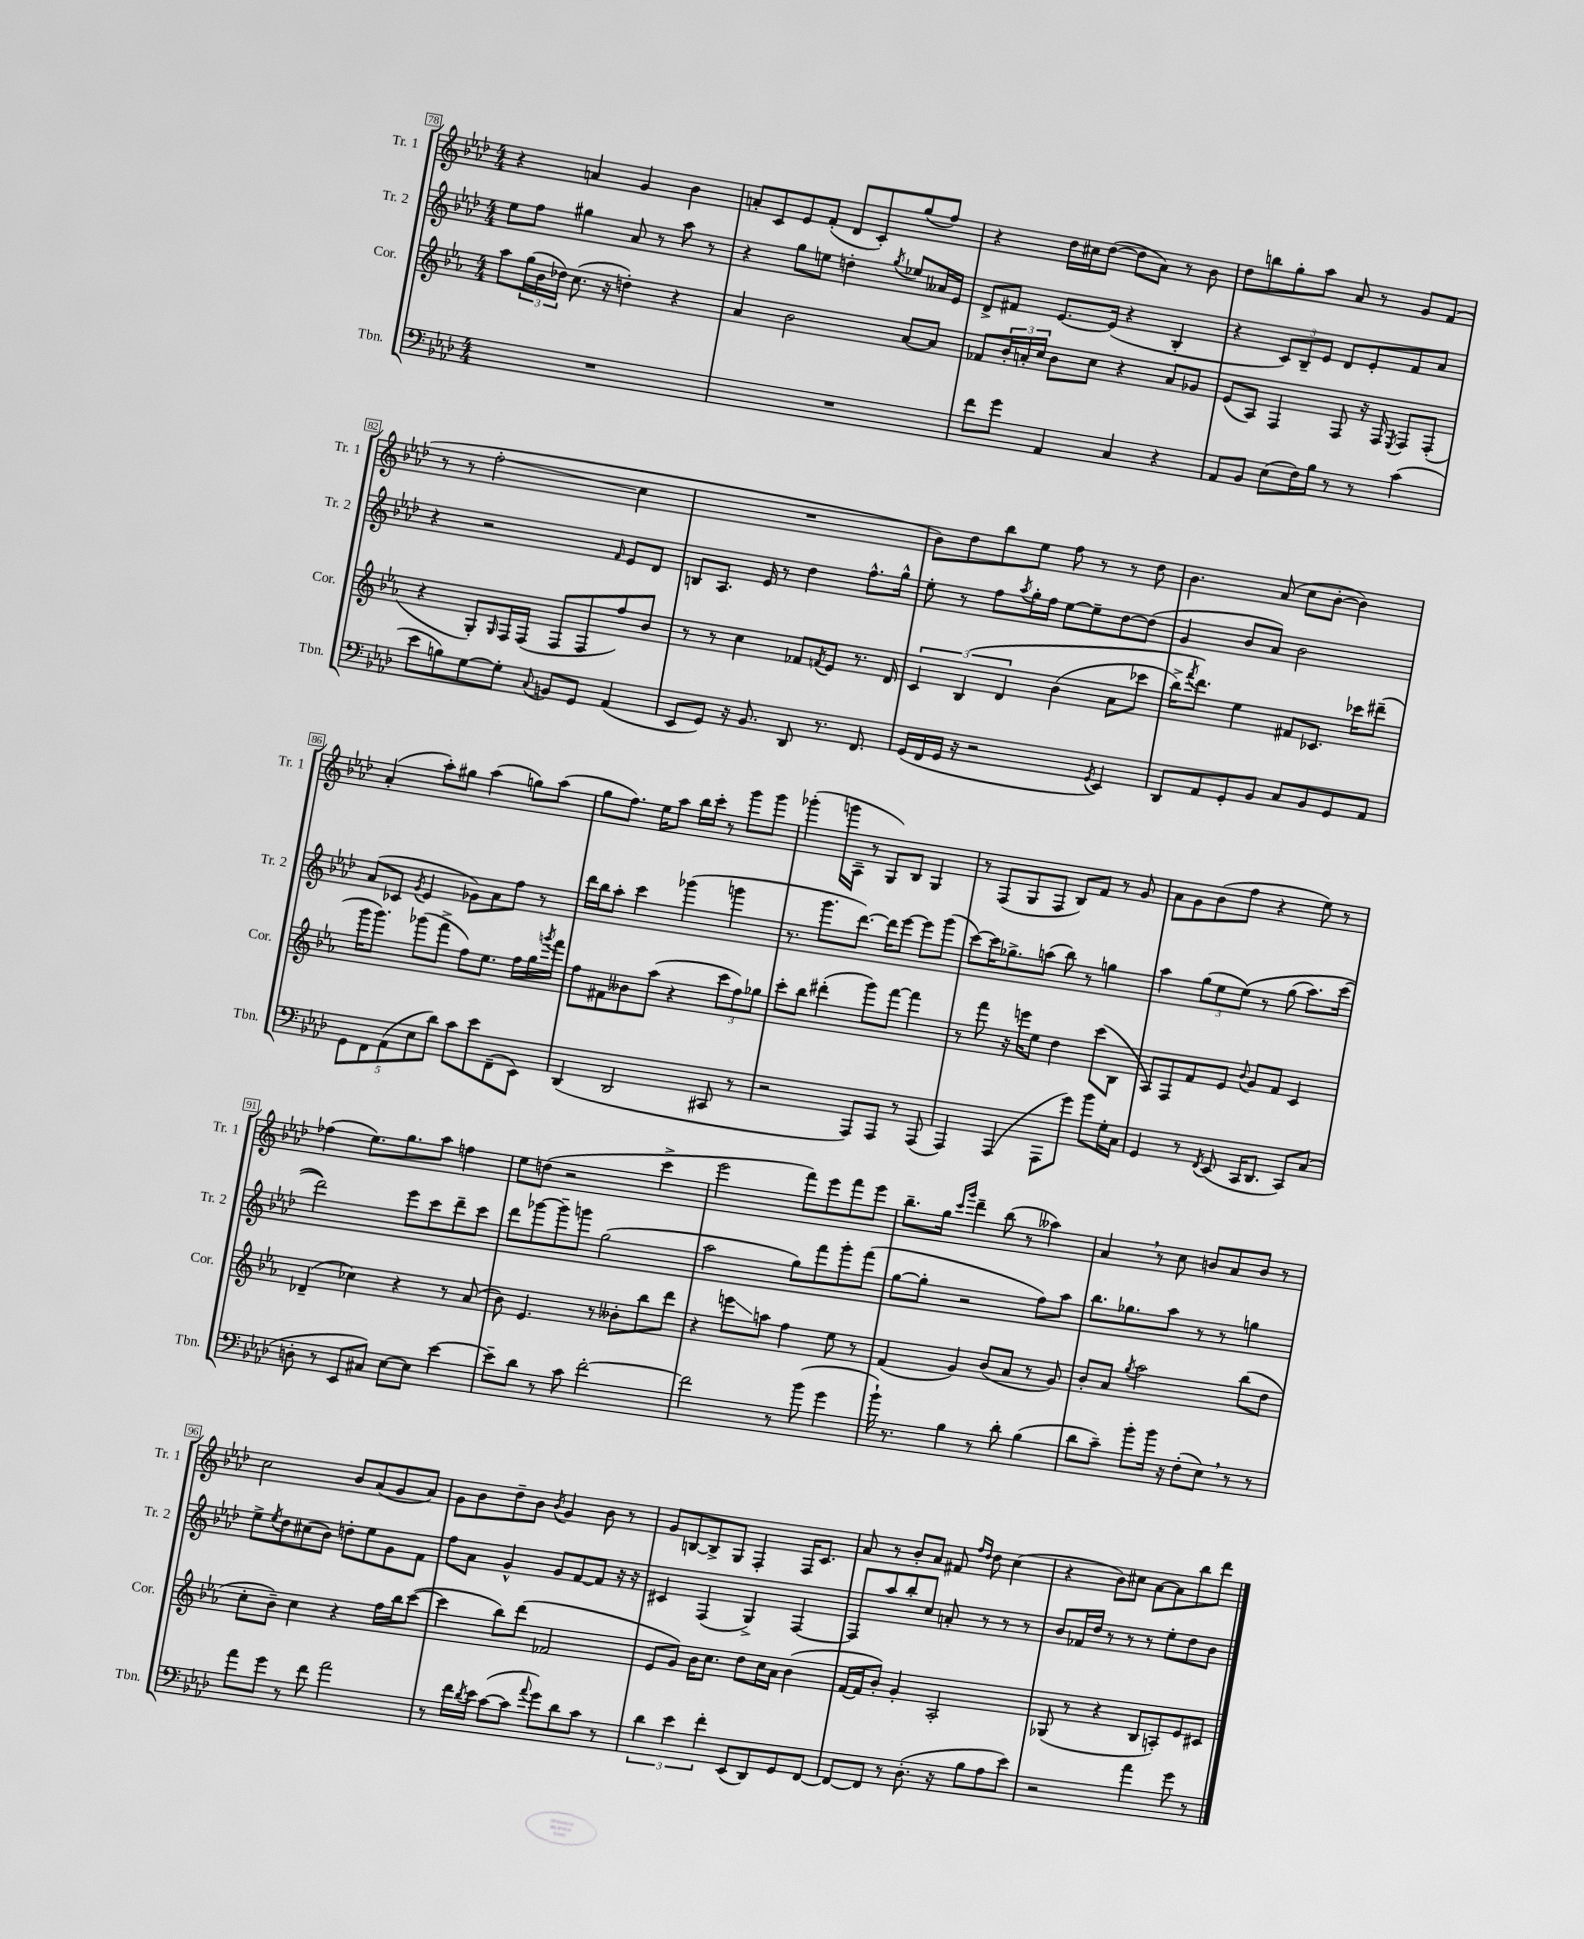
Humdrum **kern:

**kern	**kern	**kern	**kern
*staff4	*staff3	*staff2	*staff1
*clefF4	*clefG2	*clefG2	*clefG2
*k[b-e-a-d-]	*k[b-e-a-]	*k[b-e-a-d-]	*k[b-e-a-d-]
*M4/4	*M4/4	*M4/4	*M4/4
1r	8aa-	8ee-	4r
.	(24gg	8ff	.
.	24b-	.	.
.	24dd-)	.	.
.	(8.cc	4gg#	4a
.	16r	.	.
.	4dd')	8a-	4g
.	.	8r	.
.	4r	8aa-	4b-
.	.	8r	.
=	=	=	=
1r	4a-	4r	8a'
.	.	.	8c
.	2b-	8gg	8e-
.	.	8ee	(8f'
.	.	4dd'	8d-
.	.	.	8c')
.	.	8qgg	.
.	[8a-	8ee-	(8gg
.	8a-]	16a--	8ff)
.	.	16e-	.
=	=	=	=
8f	8f-	8d-^	4r
8g	24b-'	8f#	.
.	24a'	.	.
.	24cc	.	.
4AA-	8b-	[8.e-	16dd-
.	.	.	16cc#
.	8cc	.	([8dd-
.	.	(16e-]	.
4C	4r	4r	8dd-]
.	.	.	8a-)
4r	8a	4B-'	8r
.	8g-	.	8b-
=	=	=	=
8AA-	(8e-	4r	8dd-
8BB-	8A-)	.	8bb
(8E-	4F	12c)	8gg'
.	.	12B-~	.
16F)	.	.	8aa-
.	.	12e-	.
16B-	.	.	.
8r	8F	8d-	8a-
8r	16r	8e-'	8r
.	16F	.	.
.	8qE-	.	.
(4c	8F	8f	8g
.	(8F'	8a-	(8f
=	=	=	=
8e-	4r	4r	8r
8B)	.	.	8r
[8G	8G')	2r	2ff'
.	16qqG	.	.
8G']	16F	.	.
.	(16F	.	.
8qqC	.	.	.
8BB	8F	.	.
8GG	8F	.	.
.	.	16qqf	.
(4AA-	8ff)	8e-	4cc
.	8b-	8d-	.
=	=	=	=
8EE-	8r	8B	1r
8GG)	8r	8.A-	.
16r	4cc	.	.
8.BB-	.	16e-	.
.	.	8r	.
8DD-	8f-	4dd-	.
.	8qf	.	.
8.r	8e-	.	.
.	8.r	8.ff^^	.
8.FF	.	.	.
.	16d	16gg^^	.
=	=	=	=
(16GG	6c	8ee-'	8b-)
16FF	.	.	.
16GG	.	8r	8dd-
.	&(6B-	.	.
16r	.	.	.
2r	.	8ff	8bb-
.	6d	.	.
.	.	8qaa-	.
.	.	16gg'	8ee-
.	.	16ff	.
.	(4b-	[8ee-	8ff
.	.	8ee-~]	8r
8qGG	.	.	.
4EE-)	8a-	[8dd-	8r
.	8ccc-	(8dd-]	8dd-
=	=	=	=
8DD-	16bb-^)	4g	4.b-
.	8qfff	.	.
.	8.ddd&)	.	.
8AA-	.	.	.
8GG'	4ee-	8b-	.
8BB-	.	8a-)	(8a-
8C	8f#	2b-	8cc
8BB-	8.c-	.	[8b-'
8GG	.	.	4b-])
.	16ccc-	.	.
8AA-	(8ddd#~	.	.
=	=	=	=
10GG	16ggg	(8a-	(4a-'
.	8.ggg)	.	.
10FF	.	.	.
.	.	8c-	.
(10AA-	.	.	.
.	.	8qg	.
.	(8ggg-	4e-	8aa-')
10E-	.	.	.
.	8fff^	.	8gg#
10d-)	.	.	.
8c	8ff)	8g-)	(4aa-
8e-	8.ee-	8a-	.
(8FF~	.	8ff	8gg)
.	16ff	.	.
8EE-)	16gg	8r	(8aa-
.	8qggg	.	.
.	16fff	.	.
=	=	=	=
(4DD-	8ff	16ddd-	8gg
.	.	16bb-	.
.	8f#	8aa-'	8.ff)
2DD-	8b--	4ccc	.
.	.	.	16ee-
.	(8aa-	.	8aa-
.	4r	(4ggg-	16bb-
.	.	.	16ccc'
.	.	.	8r
8CC#	12ccc	4ggg	8ggg
.	12ff)	.	.
8r	.	.	8ggg
.	12gg-	.	.
=	=	=	=
2r	8ccc'	8.r	(4ggg-'
.	8bb-	.	.
.	.	8.ggg	.
.	(4ddd#'	.	16ggg
.	.	.	16A-~
.	.	[8.ddd-)	8r
8AAA-)	8ggg)	.	8G)
.	.	16ddd-]	.
8AAA-	[8fff	[8eee-	8B-
8r	4fff]	8eee-]	4G
(8AAA-	.	(8ggg	.
=	=	=	=
4AAA-)	8r	[8ccc)	8r
.	8fff	16ccc]	(8F
.	.	8.gg-^	.
(4AAA-	16r	.	8G
.	16eee	.	.
.	8ee-	(8aa	8F
8AAA-	4dd	8bb-)	8B-)
8g)	.	8r	8f
8b-	(8ccc	4gg	8r
16G'	8B-	.	8g
16C	.	.	.
=	=	=	=
4GG	8A-)	4aa-	8a-
.	8F	.	8g
8r	8f	(12gg	(8b-
.	.	12ee-	.
8qFF	.	.	.
(8EE-	8e-	.	8ff
.	.	&(12ee-)	.
.	8qqb-	.	.
16CC	8g	8r	4r
8.DD-	.	.	.
.	8f	(8gg	.
8CC)	4c	8.aa-)	8ee-)
(8C	.	.	8r
.	.	(16ccc	.
=	=	=	=
8D'	(4d-~	2ddd-)&)	(4ff-
8r	.	.	.
8EE-	4cc-)	.	8.ee-)
8C#)	.	.	.
.	.	.	8.gg
[8E-	4r	8eee-	.
8E-]	.	8ccc	8aa-
[4e-	8r	8ddd-~	4ff
.	(8a-	8ccc	.
=	=	=	=
8e-~]	8b-)	8ddd-	8ee-
8d-	4.e-	[8ggg-	(8dd
8r	.	8ggg-~]	2r
8c	.	8ggg	.
[2f'	8r	(2gg	.
.	8b--'	.	.
.	8bb-	.	4ccc^
.	8ddd	.	.
=	=	=	=
2f]	4r	2aa-	2eee-
.	8eee	.	.
.	8aa	.	.
8r	4ff	8gg)	8fff)
(8b-	.	8fff	8eee-
4g	8ee-	8ggg'	8fff
.	8r	(8fff	8eee-
=	=	=	=
16b-`)	(4f	[8gg	8.bb-~
8.r	.	.	.
.	.	8gg']	.
.	.	.	16gg
.	.	.	16qqccc
.	.	.	16qqggg
4B-	4g)	2r	4ddd-~
8r	(8b-	.	(8bb-
8d-'	8a-	.	8r
(4B-	8r	8ff)	4aa--)
.	8g)	8aa-	.
=	=	=	=
8d-	8b-'	8.bb-	4a-
8c~)	8a-	.	.
.	.	8.gg-	.
.	8qgg	.	.
8b-'	2aa-	.	8r
16b-	.	8aa-	8cc
16r	.	.	.
(8F'	.	8r	8b
8E-)	.	8r	8a-
8r	(8bb-	4gg	8b
8r	8dd	.	8r
=	=	=	=
8a-	8cc'	8ee-^	2cc
.	.	8qee-	.
8g	8b-~)	8dd-	.
8r	4cc	(8cc#	.
8f	.	8b-)	.
2a-	4r	8dd'	8b-
.	.	8ee-	(8a-
.	16ff	8g	8g
.	16bb-	.	.
.	([8ccc	8f	8a-)
=	=	=	=
8r	4ccc]	8ff	8g
16f	.	8a-	8b-
8qd-	.	.	.
16e-	.	.	.
([8c	8bb-)	4g^^	8dd-~
8c]	(8ddd	.	8b-
8qqa-	.	.	8qb-
8g)	2f-	8g	4g
8d-	.	[8f	.
8c	.	8f]	8b-
8r	.	16r	8r
.	.	16r	.
=	=	=	=
6d-	8e-	4c#	8g
.	8g)	.	[8B
6e-	.	.	.
.	16b-	(4F	8B^]
.	8.cc	.	.
6f'	.	.	.
.	.	.	8G
(8EE-	8dd	4G^)	4F'
8DD-)	16cc	.	.
.	16a-	.	.
8GG	(4b-	[4F	16F
.	.	.	8.c
[8FF	.	.	.
=	=	=	=
8FF_	[16f	8F]	8a-
.	16f]	.	.
8FF]	8b-')	8aa-	8r
8r	4g'	8bb-'	8b-'
(8.D-'	.	8cc	8a-
.	2A-'	8a'	8f#
16r	.	.	.
.	.	.	16qqff
.	.	.	16qqdd-
8B-	.	8r	8dd-
8A-	.	8r	(4cc
8e-)	.	8r	.
=	=	=	=
2r	(8G-	8b-	4r
.	8r	16f-	.
.	.	16dd-	.
.	4r	8r	8b-)
.	.	8r	8cc#
4a-	8B-	8r	[8a-
.	8A')	8ee-'	8a-]
8g	8e-	8dd-	8bb-
8r	8c#	8b-	8ddd-
==	==	==	==
*-	*-	*-	*-
